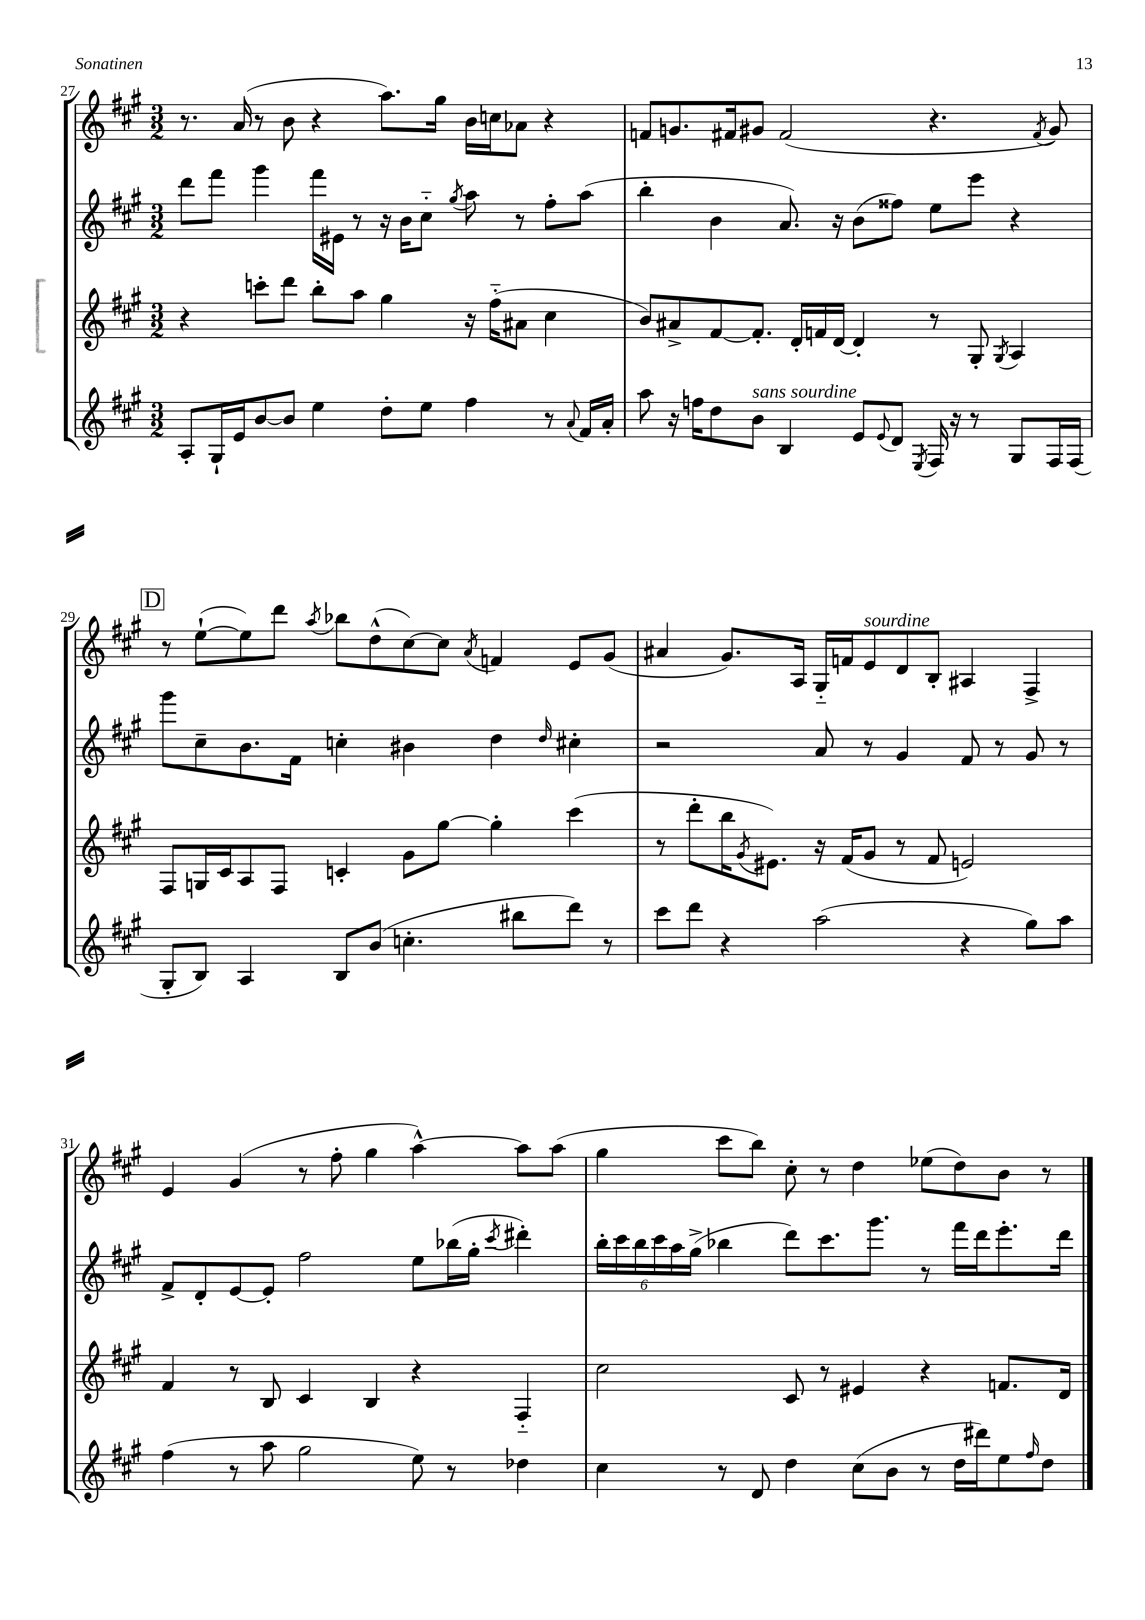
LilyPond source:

<<
\new StaffGroup <<
\new Staff = "s0" {
    \clef treble \key a \major \numericTimeSignature \time 3/2
    r8. a'16( r8 b'8 r4 a''8.) gis''16 b'16 c''16 aes'8 r4 |
    f'8 g'8. fis'16 gis'8 fis'2( r4. \acciaccatura { fis'8 } gis'8) |
    \mark \markup { \box "D" } r8 e''8~-!( e''8) d'''8 \acciaccatura { a''8 } bes''8 d''8-^( cis''8~) cis''8 \acciaccatura { a'8 } f'4 e'8 gis'8( |
    ais'4 gis'8.) a16 gis16-_ f'16 e'8^\markup { \italic "sourdine" } d'8 b8-. ais4 fis4-> |
    e'4 gis'4( r8 fis''8-. gis''4 a''4~-^) a''8 a''8( |
    gis''4 cis'''8 b''8) cis''8-. r8 d''4 ees''8( d''8) b'8 r8 \bar "|." |
}
\new Staff = "s1" {
    \clef treble \key a \major \numericTimeSignature \time 3/2
    d'''8 fis'''8 gis'''4 fis'''16 eis'16 r8 r16 b'16 cis''8-_ \acciaccatura { gis''8 } a''8 r8 fis''8-. a''8( |
    b''4-. b'4 a'8.) r16 b'8( fisis''8) e''8 e'''8 r4 |
    \mark \markup { \box "D" } gis'''8 cis''8-- b'8. fis'16 c''4-. bis'4 d''4 \grace { d''16 } cis''4-. |
    r2 a'8 r8 gis'4 fis'8 r8 gis'8 r8 |
    fis'8-> d'8-. e'8~ e'8-. fis''2 e''8 bes''16( gis''16-. \acciaccatura { cis'''8 } dis'''4-.) |
    \tuplet 6/4 { b''16-. cis'''16 b''16 cis'''16 a''16 gis''16->( } bes''4 d'''8) cis'''8. gis'''8. r8 fis'''16 d'''16 e'''8.-. d'''16 \bar "|." |
}
\new Staff = "s2" {
    \clef treble \key a \major \numericTimeSignature \time 3/2
    r4 c'''8-. d'''8 b''8-. a''8 gis''4 r16 fis''16-_( ais'8 cis''4 |
    b'8) ais'8-> fis'8~ fis'8.-. d'16-. f'16 d'16~ d'4-. r8 gis8-. \acciaccatura { gis8 } a4 |
    \mark \markup { \box "D" } fis8 g16 cis'16 a8 fis8 c'4-. gis'8 gis''8~ gis''4-. cis'''4( |
    r8 d'''8-. b''16 \acciaccatura { gis'8 } eis'8.) r16 fis'16( gis'8 r8 fis'8 e'2) |
    fis'4 r8 b8 cis'4 b4 r4 fis4-_ |
    cis''2 cis'8 r8 eis'4 r4 f'8. d'16 \bar "|." |
}
\new Staff = "s3" {
    \clef treble \key a \major \numericTimeSignature \time 3/2
    a8-. gis16-! e'16 b'8~ b'8 e''4 d''8-. e''8 fis''4 r8 \appoggiatura { a'8 } fis'16 a'16-. |
    a''8 r16 f''16 d''8 b'8^\markup { \italic "sans sourdine" } b4 e'8 \appoggiatura { e'8 } d'8 \acciaccatura { e8 } fis16 r16 r8 gis8 fis16 fis16( |
    \mark \markup { \box "D" } gis8-. b8) a4 b8 b'8( c''4.-. bis''8 d'''8) r8 |
    cis'''8 d'''8 r4 a''2( r4 gis''8) a''8 |
    fis''4( r8 a''8 gis''2 e''8) r8 des''4 |
    cis''4 r8 d'8 d''4 cis''8( b'8 r8 d''16 dis'''16) e''8 \grace { fis''16 } d''8 \bar "|." |
}
>>
>>
\layout { \context { \Score currentBarNumber = #27 } }
